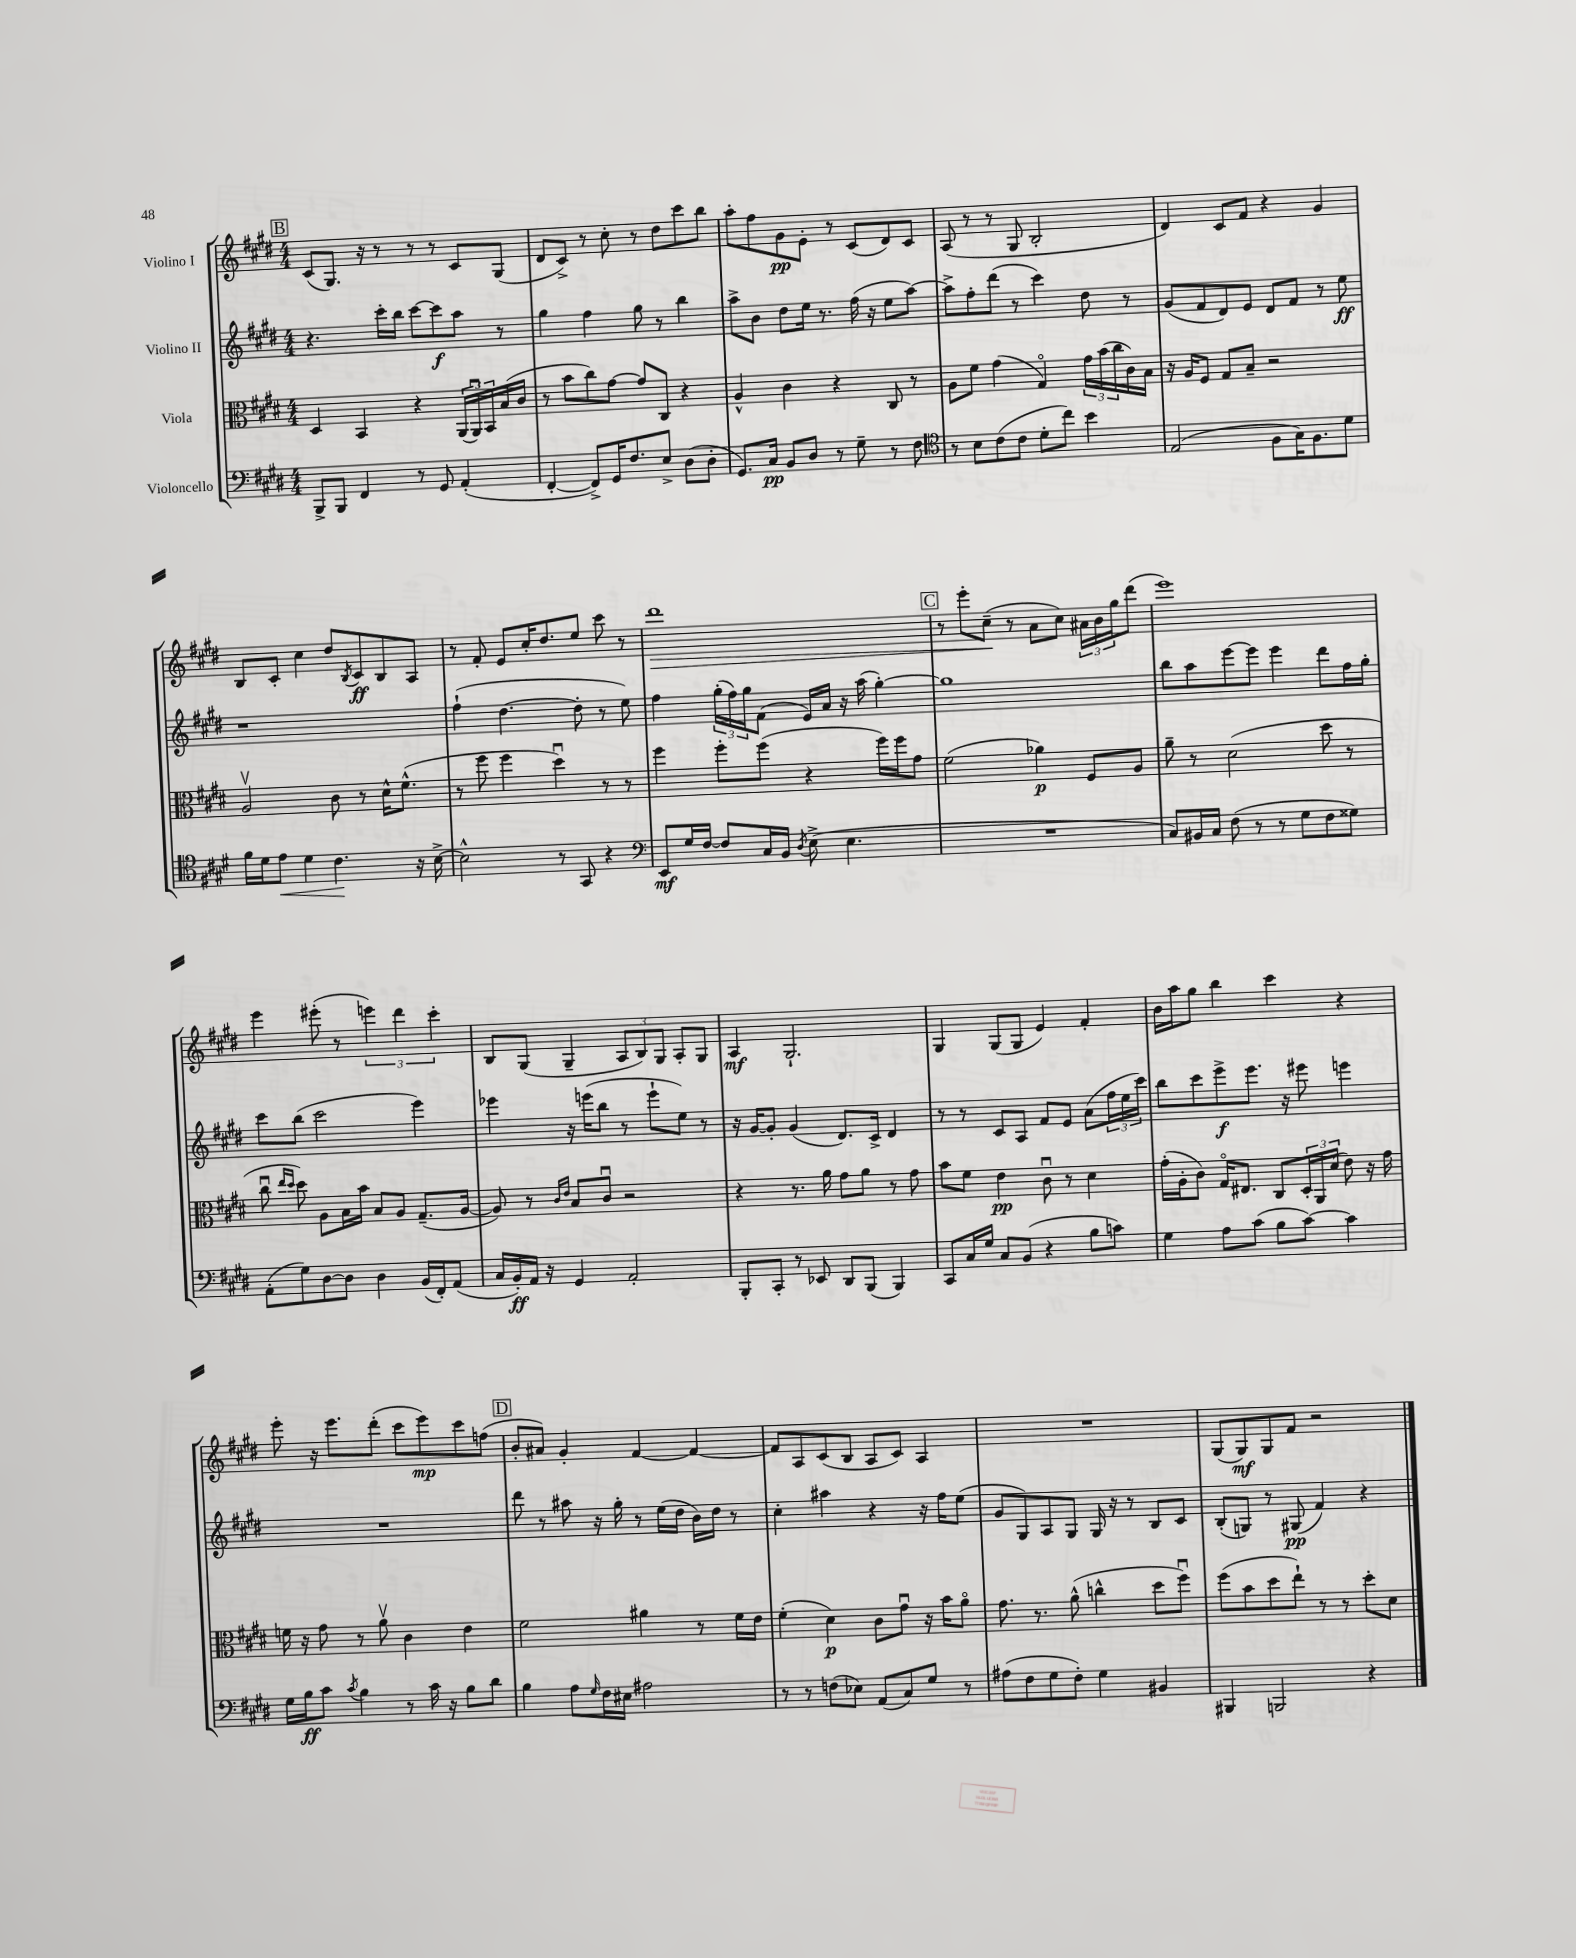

**kern	**dynam	**kern	**dynam	**kern	**dynam	**kern	**dynam
*part4	*part4	*part3	*part3	*part2	*part2	*part1	*part1
*staff4	*staff4	*staff3	*staff3	*staff2	*staff2	*staff1	*staff1
*I"Violoncello	*	*I"Viola	*	*I"Violino II	*	*I"Violino I	*
*clefF4	*	*clefC3	*	*clefG2	*	*clefG2	*
*k[f#c#g#d#]	*	*k[f#c#g#d#]	*	*k[f#c#g#d#]	*	*k[f#c#g#d#]	*
*M4/4	*	*M4/4	*	*M4/4	*	*M4/4	*
!!LO:REH:place=s1:t=B
=13	=13	=13	=13	=13	=13	=13	=13
8BBB^/L	.	4D#/	.	4.r	.	(8c#/L	.
8BBB/J	.	.	.	.	.	8.G#/J)	.
4FF#/	.	4BB/	.	.	.	.	.
.	.	.	.	.	.	16r	.
.	.	.	.	16ccc#'\LL	.	8r	.
.	.	.	.	16bb\JJ	.	.	.
8r	.	4r	.	[8ccc#\L	.	8r	.
8GG#/	.	.	.	8ccc#\]	f	8r	.
(4AA'/	.	(24AA/LL	.	8aa\J	.	8c#/L	.
.	.	24AAu/)	.	.	.	.	.
.	.	24BB/	.	.	.	.	.
.	.	(16B/	.	8r	.	(8G#/J	.
.	.	16c#/JJ	.	.	.	.	.
=14	=14	=14	=14	=14	=14	=14	=14
[4FF#'/	.	8r	.	4gg#\	.	8d#/L	.
.	.	8b\L	.	.	.	8c#^/J)	.
8FF#^/L])	.	8cc#\)	.	4ff#\	.	8r	.
16GG#/K	.	[8g#\J	.	.	.	8cc#'\	.
8.F#/	.	.	.	.	.	.	.
.	.	8g#/L]	.	8gg#\	.	8r	.
8E^/J	.	8C#/J	.	8r	.	8dd#\L	.
(8D#\L	.	4r	.	4bb\	.	8ccc#\	.
8D#'\J	.	.	.	.	.	8bb\J	.
=15	=15	=15	=15	=15	=15	=15	=15
8.GG#/L)	.	4A^^/	.	8aa^\L	.	8aa'\L	.
.	.	.	.	8b\J	.	8ff#\	.
16C#/Jk	pp	.	.	.	.	.	.
8BB/L	.	4c#\	.	8dd#\L	.	8g#\	pp
8D#/J	.	.	.	16ee\Jk	.	8e'\J	.
.	.	.	.	8.r	.	.	.
8r	.	4r	.	.	.	8r	.
8G#~\	.	.	.	(16ff#\	.	(8c#/L	.
.	.	.	.	16r	.	.	.
8r	.	8C#/	.	8ee\L	.	8d#/)	.
8F#\	.	8r	.	[8aa\J)	.	8c#/J	.
=16	=16	=16	=16	=16	=16	=16	=16
*clefC4	*	*	*	*	*	*	*
8r	.	8A\L	.	8aa^\L]	.	(8A/	.
8B\L	.	8f#\J	.	8ff#'\	.	8r	.
(8c#\	.	(4g#\	.	(8ddd#\J	.	8r	.
8c#\J	.	.	.	8r	.	8G#/	.
8d#'\L	.	4G#/)	.	4ccc#\)	.	2B'/	.
8cc#\J)	.	.	.	.	.	.	.
4b\	.	24g#\LL	.	8dd#\	.	.	.
.	.	(24b\	.	.	.	.	.
.	.	24cc#\	.	.	.	.	.
.	.	16c#\)	.	8r	.	.	.
.	.	16B\JJ	.	.	.	.	.
=17	=17	=17	=17	=17	=17	=17	=17
(2E/	.	16r	.	(8g#/L	.	4d#/)	.
.	.	16A/KL	.	.	.	.	.
.	.	8F#/J	.	8f#/	.	.	.
.	.	8G#/L	.	8d#/)	.	8c#/L	.
.	.	8B~/J	.	8e/J	.	8f#/J	.
8F#\L	.	2r	.	8d#/L	.	4r	.
16G#\K)	.	.	.	8f#/J	.	.	.
8.F#\	.	.	.	.	.	.	.
.	.	.	.	8r	.	4g#/	.
8d#\J	.	.	.	8ee\	ff	.	.
!!LO:LB:g=z
=18	=18	=18	=18	=18	=18	=18	=18
16f#\LL	.	2Av/	.	1r	.	8B/L	.
16d#\J	.	.	.	.	.	.	.
!	!LO:HP:b	!	!	!	!	!	!
8e\J	<	.	.	.	.	8c#'/J	.
4d#\	.	.	.	.	.	4cc#\	.
4.c#\	.	8c#\	.	.	.	8dd#/L	.
.	.	.	.	.	.	8qB/	.
.	.	8r	.	.	.	8c#/	ff
.	.	16d#^^\KL	.	.	.	8B/	.
.	.	(8.f#^^\J	.	.	.	.	.
16r	[	.	.	.	.	8A/J	.
[16B^\	.	.	.	.	.	.	.
=19	=19	=19	=19	=19	=19	=19	=19
2B^^\]	.	8r	.	(4ff#`\	.	8r	.
.	.	8ff#\	.	.	.	8f#'/	.
.	.	4ff#\	.	[4.dd#\	.	8e/L	.
.	.	.	.	.	.	16cc#'/K	.
.	.	.	.	.	.	8.dd#/	.
8r	.	4dd#u\)	.	.	.	.	.
8GG#/	.	.	.	8dd#'\]	.	8ee/J	.
4r	.	8r	.	8r	.	8ccc#\	.
.	.	8r	.	8ee\)	.	8r	.
=20	=20	=20	=20	=20	=20	=20	=20
*clefF4	*	*	*	*	*	*	*
!	!	!	!	!	!	!	!LO:HP:b
8EE/L	mf	4ff#\	.	4ff#\	.	1ddd#	>
16G#/L	.	.	.	.	.	.	.
[16F#/JJ	.	.	.	.	.	.	.
8F#/L]	.	8ff#'\L	.	(24gg#'\LL	.	.	.
.	.	.	.	24ff#\)	.	.	.
.	.	.	.	24gg#\J	.	.	.
16C#/L	.	(8ff#\J	.	(8f#\J	.	.	.
16BB/JJ	.	.	.	.	.	.	.
8qD#/	.	.	.	.	.	.	.
(8E^\	.	4r	.	16e/LL)	.	.	.
.	.	.	.	16a/JJ	.	.	.
4.E\	.	.	.	16r	.	.	.
.	.	.	.	(16aa\	.	.	.
.	.	16ff#\LL)	.	[4gg#'\)	.	.	.
.	.	16ff#\J	.	.	.	.	.
.	.	8g#\J	.	.	.	.	.
!!LO:REH:place=s1:t=C
=21	=21	=21	=21	=21	=21	=21	=21
1r	.	(2f#\	.	1gg#]	.	8r	.
.	.	.	.	.	.	8eee'\L	.
.	.	.	.	.	.	(8cc#~\J	.
.	.	.	.	.	.	8r	]
.	.	4a-X\)	p	.	.	8a\L	.
.	.	.	.	.	.	8cc#\J)	.
.	.	8F#/L	.	.	.	24a#X\LL	.
.	.	.	.	.	.	24b\	.
.	.	.	.	.	.	24gg#\J	.
.	.	8A/J	.	.	.	(8ddd#\J	.
=22	=22	=22	=22	=22	=22	=22	=22
8C#/L)	.	8a~\	.	8bb\L	.	1eee)	.
16BB#X/L	.	8r	.	8aa\	.	.	.
16C#/JJ	.	.	.	.	.	.	.
(8F#\	.	(2d#\	.	[8eee\	.	.	.
8r	.	.	.	8eee\J]	.	.	.
8r	.	.	.	4eee\	.	.	.
8G#\L	.	.	.	.	.	.	.
8F#\	.	8dd#\	.	8ddd#\L	.	.	.
8G##X\J)	.	8r	.	16ff#\L	.	.	.
.	.	.	.	16gg#'\JJ	.	.	.
!!LO:LB:g=z
=23	=23	=23	=23	=23	=23	=23	=23
(8AA'\L	.	8cc#u\	.	8ccc#\L	.	4eee\	.
.	.	16qqee/LL	.	.	.	.	.
.	.	16qqdd#/JJ	.	.	.	.	.
8G#\)	.	8dd#\)	.	(8bb\J	.	.	.
[8D#\	.	8A\L	.	2ccc#\	.	(8eee#X'\	.
8D#\J]	.	16B\L	.	.	.	8r	.
.	.	16b\JJ	.	.	.	.	.
4D#\	.	8B/L	.	.	.	6eeen\)	.
.	.	8A/J	.	.	.	.	.
.	.	.	.	.	.	6ddd#\	.
(16BB/LL	.	(8.G#~/L	.	4eee\)	.	.	.
16FF#'/J)	.	.	.	.	.	.	.
.	.	.	.	.	.	6ccc#'\	.
(8AA/J	.	.	.	.	.	.	.
.	.	[16A/Jk	.	.	.	.	.
=24	=24	=24	=24	=24	=24	=24	=24
16C#/LL	.	8A/])	.	4eee-X\	.	8B/L	.
16BB'/)	ff	.	.	.	.	.	.
16AA/JJ	.	8r	.	.	.	(8G#/J	.
16r	.	.	.	.	.	.	.
.	.	16qqc#/LL	.	.	.	.	.
.	.	16qqe/JJ	.	.	.	.	.
4GG#/	.	8B/L	.	16r	.	4G#~/	.
.	.	.	.	(16eeen\KL	.	.	.
.	.	8c#u/J	.	8bb\J	.	.	.
2AA'/	.	2r	.	8r	.	12A/L	.
.	.	.	.	.	.	12B/)	.
.	.	.	.	8eee`\L	.	.	.
.	.	.	.	.	.	12G#/J	.
.	.	.	.	8ee\J)	.	8A'/L	.
.	.	.	.	8r	.	8G#/J	.
=25	=25	=25	=25	=25	=25	=25	=25
8BBB'/L	.	4r	.	16r	.	4A/	mf
.	.	.	.	[16g#/KL	.	.	.
8CC#'/J	.	.	.	8g#'/J]	.	.	.
8r	.	8.r	.	(4g#/	.	2.G#`/	.
8EE-X/	.	.	.	.	.	.	.
.	.	16a\	.	.	.	.	.
8DD#/L	.	8g#\L	.	8.d#/L)	.	.	.
(8BBB/J	.	8a\J	.	.	.	.	.
.	.	.	.	16c#^/Jk	.	.	.
4BBB/)	.	8r	.	4d#/	.	.	.
.	.	8g#\	.	.	.	.	.
=26	=26	=26	=26	=26	=26	=26	=26
8CC#/L	.	8b\L	.	8r	.	4G#/	.
16C#/L	.	8f#\J	.	8r	.	.	.
16G#/JJ	.	.	.	.	.	.	.
8C#/L	.	4e\	pp	8c#/L	.	(8G#/L	.
(8BB/J	.	.	.	8A/J	.	8G#/J	.
4r	.	8c#u\	.	8f#/L	.	4e/)	.
.	.	8r	.	8e/J	.	.	.
8B\L	.	4d#\	.	(8a\L	.	4f#'/	.
8cn\J)	.	.	.	24ff#\L	.	.	.
.	.	.	.	24ee\	.	.	.
.	.	.	.	24ccc#\JJ)	.	.	.
=27	=27	=27	=27	=27	=27	=27	=27
4G#\	.	(16g#'\LL	.	8bb\L	.	16b\LL	.
.	.	16A'\J	.	.	.	16aa\J	.
.	.	8c#\J)	.	8ccc#\	.	8gg#\J	.
8A\L	.	16G#/KL	.	8eee^\	f	4bb\	.
.	.	8.E#X/J	.	.	.	.	.
(8c#\J	.	.	.	8.eee\J	.	.	.
8B\L	.	8C#/L	.	.	.	4ccc#\	.
.	.	.	.	16r	.	.	.
[8c#\J)	.	24D#'/L	.	8eee#X\	.	.	.
.	.	24AA/	.	.	.	.	.
.	.	(24d#/JJ	.	.	.	.	.
4c#\]	.	8e\)	.	4eeen\	.	4r	.
.	.	16r	.	.	.	.	.
.	.	16g#\	.	.	.	.	.
!!LO:LB:g=z
=28	=28	=28	=28	=28	=28	=28	=28
16G#\LL	.	16fn\	.	1r	.	8eee'\	.
16B\J	ff	16r	.	.	.	.	.
8c#\J	.	8g#\	.	.	.	16r	.
.	.	.	.	.	.	8.eee\L	.
8qc#/	.	.	.	.	.	.	.
4B\	.	8r	.	.	.	.	.
.	.	8av\	.	.	.	(8ddd#'\J	.
8r	.	4c#\	.	.	.	8ccc#\L	.
16c#\	.	.	.	.	.	8eee\)	mp
16r	.	.	.	.	.	.	.
8B\L	.	4e\	.	.	.	8ccc#\	.
8d#\J	.	.	.	.	.	(8ffn\J	.
!!LO:REH:place=s1:t=D
=29	=29	=29	=29	=29	=29	=29	=29
4B\	.	2f#\	.	8ddd#\	.	8b'/L	.
.	.	.	.	8r	.	8a#X/J)	.
8A\L	.	.	.	8aa#X\	.	4g#'/	.
16qqG#/	.	.	.	.	.	.	.
16F#\L	.	.	.	16r	.	.	.
16E#X\JJ	.	.	.	16gg#'\	.	.	.
2A#X\	.	4a#X\	.	8r	.	[4f#/	.
.	.	.	.	(16ee\LL	.	.	.
.	.	.	.	16dd#\JJ	.	.	.
.	.	8r	.	16b\LL)	.	4f#/_	.
.	.	.	.	16dd#\JJ	.	.	.
.	.	16f#\LL	.	8r	.	.	.
.	.	16e\JJ	.	.	.	.	.
=30	=30	=30	=30	=30	=30	=30	=30
8r	.	(4f#'\	.	4cc#'\	.	8f#/L]	.
8r	.	.	.	.	.	8A/	.
(8Fn\L	.	4d#\)	p	4aa#X\	.	(8c#/	.
8E-X\J)	.	.	.	.	.	8B/J	.
(8AA/L	.	8c#\L	.	4r	.	8A/L	.
8C#/)	.	8g#u\J	.	.	.	8c#/J)	.
8G#/J	.	16r	.	16r	.	4A/	.
.	.	16b\KL	.	16ff#\KL	.	.	.
8r	.	8a\J	.	(8ee\J	.	.	.
=31	=31	=31	=31	=31	=31	=31	=31
(8A#X\L	.	8.g#\	.	8g#/L	.	1r	.
8F#\	.	.	.	8G#/)	.	.	.
.	.	8.r	.	.	.	.	.
8G#\	.	.	.	8A/	.	.	.
8F#'\J)	.	(8a^^\	.	8G#/J	.	.	.
4G#\	.	4ccn^^\	.	16G#/	.	.	.
.	.	.	.	16r	.	.	.
.	.	.	.	8r	.	.	.
4BB#X/	.	8dd#\L	.	8B/L	.	.	.
.	.	8ff#u\J)	.	8c#/J	.	.	.
=32	=32	=32	=32	=32	=32	=32	=32
4BBB#X/	.	(8ff#\L	.	(8B'/L	.	(8G#/L	.
.	.	8b\	.	8Gn/J)	.	8G#/)	mf
2BBBn/	.	8dd#\	.	8r	.	8G#/	.
.	.	8ee`\J)	.	(8G#X/	pp	8f#/J	.
.	.	8r	.	4f#/)	.	2r	.
.	.	8r	.	.	.	.	.
4r	.	8dd#'\L	.	4r	.	.	.
.	.	8d#\J	.	.	.	.	.
==	==	==	==	==	==	==	==
*-	*-	*-	*-	*-	*-	*-	*-
